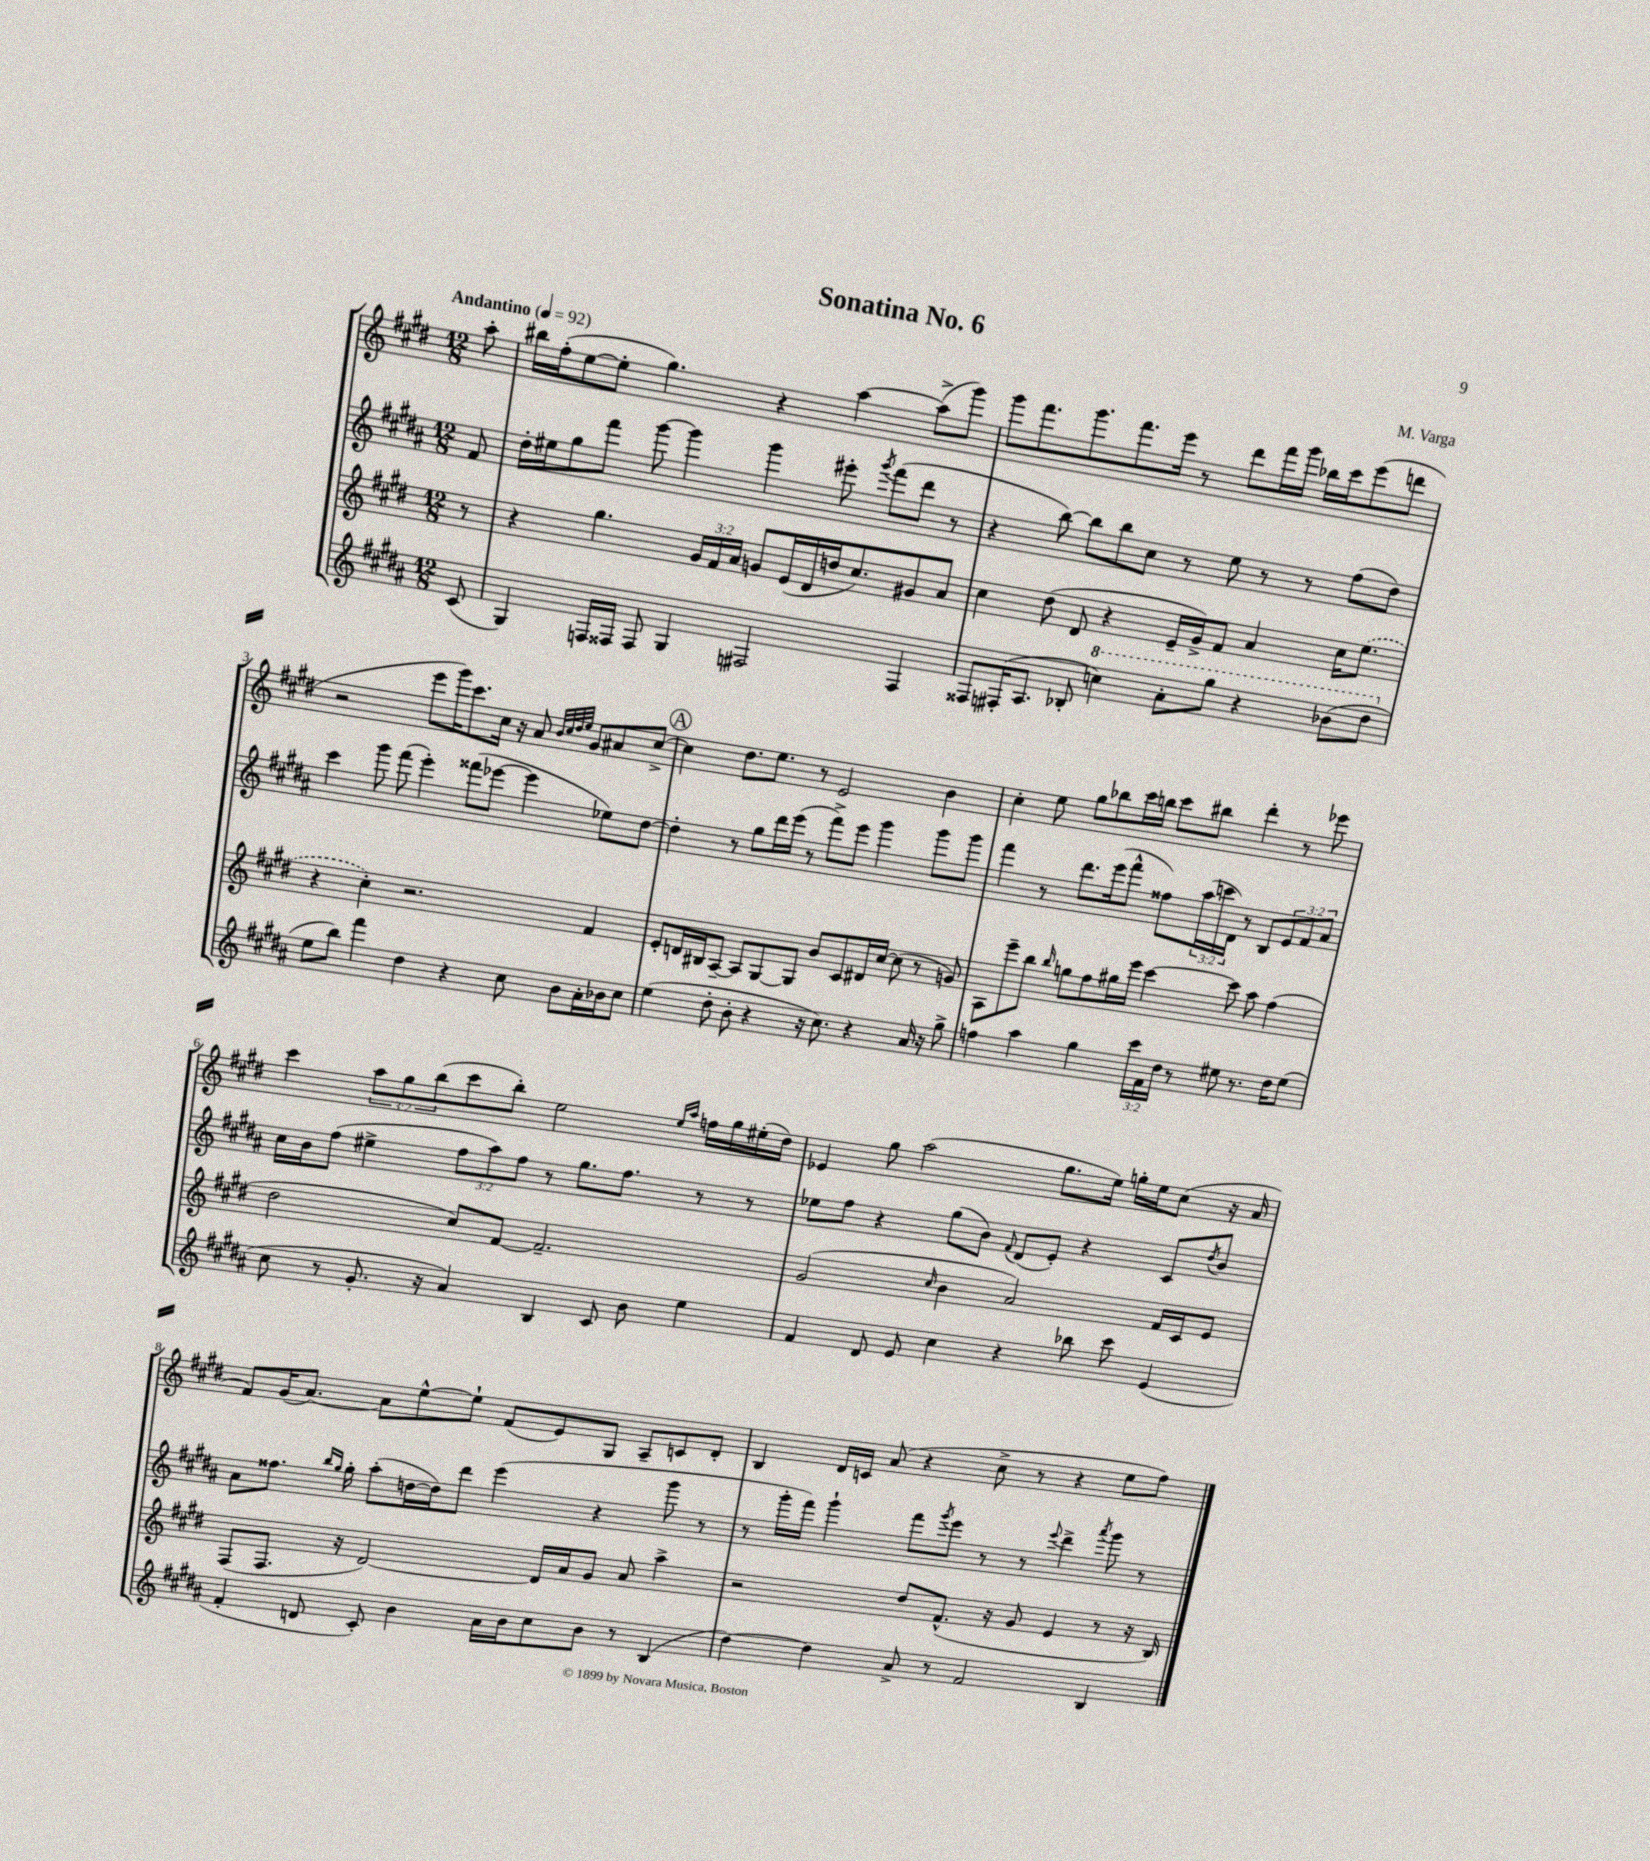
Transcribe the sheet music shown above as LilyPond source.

\header { title = "Sonatina No. 6" composer = "M. Varga" }
<<
\new StaffGroup <<
\new Staff = "s0" {
    \clef treble \key e \major \numericTimeSignature \time 12/8 \override Staff.TupletNumber.text = #tuplet-number::calc-fraction-text \partial 8 \tempo "Andantino" 4 = 92
    a''8-. |
    bis''16 fis''16-.( e''8~ e''8-. gis''4.) r4 a''4~ a''8->( gis'''8) |
    gis'''8 fis'''8. gis'''8. fis'''8. e'''16 r8 dis'''8 fis'''16 gis'''16 bes''16 cis'''16 e'''8( d'''8 |
    r2 e'''8 gis'''16) cis'''8. cis''16 r16 a'8 \grace { b'32 cis''32 dis''32 e''32 } gis'8 ais'8 cis''8~-> |
    \mark \markup { \circle "A" } cis''4 dis''8. e''8. r8 e'2 b'4 |
    cis''4-. e''8 gis''8 bes''8 cis'''16 b''16 cis'''8 bis''8 dis'''4-. r8 ees'''8 |
    cis'''4 \tuplet 3/2 { a''8 gis''8 b''8( } cis'''8 b''8-.) e''2 \grace { e''16 a''16 } f''16 gis''16 eis''16-.( dis''16) |
    ees'4 gis''8 a''2( gis''8. e''16) g''16-. e''16 cis''8( r16 a'16 |
    fis'8) gis'16( a'8.~) a'8 e''8~-^ e''8-! fis'8( e'8) gis8 a8-- c'8 dis'8-. |
    b4 dis'16 c'16 a'8( r4 cis''8-> r8 r4 e''8 fis''8) \bar "|." |
}
\new Staff = "s1" {
    \clef treble \key b \major \numericTimeSignature \time 12/8 \override Staff.TupletNumber.text = #tuplet-number::calc-fraction-text \partial 8
    fis'8 |
    dis''16-. eis''16 gis''8 fis'''8 gis'''8~ gis'''4 gis'''4 eis'''8-. \acciaccatura { gis'''8 } fis'''8( dis'''8 r8 |
    r4 b''8~) b''8 b''8 cis''8 r8 e''8 r8 r8 fis''8( dis''8) |
    cis'''4 gis'''8 fis'''8( e'''4-.) fisis'''8( ees'''8~ ees'''4 ees''8) dis''8~ |
    \mark \markup { \circle "A" } dis''4-. r8 gis''8 dis'''16 e'''16( r8 fis'''8->) e'''8 gis'''4 gis'''8 gis'''8 |
    fis'''4 r8 dis'''8. e'''16( fis'''8-^ fisis''8) \tuplet 3/2 { ais''16( c'''16 dis'16) } r8 b8 \tuplet 3/2 { e'8 fis'8 ais'8 } |
    cis''16 b'16 fis''8( eis''4-> \tuplet 3/2 { fis''8 ais''8) fis''8 } r8 gis''8. fis''8. r8 r8 |
    ees''8 fis''8 r4 gis''8( b'8) \appoggiatura { fis'8 } dis'8( e'8-.) r4 cis'8 \acciaccatura { dis''8 } b'8 |
    ais'8 fisis''8. \grace { b''16 gis''16 } gis''16-. ais''8-.( d''16~ d''16) dis'''8 e'''4( r4 gis'''8 r8 |
    r8 gis'''16-. fis'''16) gis'''4-! fis'''8 \acciaccatura { gis'''8 } e'''8 r8 r8 \appoggiatura { e'''8 } dis'''4-> \acciaccatura { ais'''8 } gis'''8 r8 \bar "|." |
}
\new Staff = "s2" {
    \clef treble \key e \major \numericTimeSignature \time 12/8 \override Staff.TupletNumber.text = #tuplet-number::calc-fraction-text \partial 8
    r8 |
    r4 gis''4. \tuplet 3/2 { gis'16 fis'16 a'16 } g'8 e'16( dis'16 d''16 cis''8.) gis'8 a'8 |
    cis''4 dis''8( dis'8 r4 e'16-- gis'16->) fis'8 a'4 cis''16 \once \slurDashed e''8.( |
    r4 cis''4-.) r2. fis'4 |
    \mark \markup { \circle "A" } e'8-. d'16 bis16 a8~-- a8 gis8~ gis8 b'8 cis'8 dis'16 cis''16~ cis''8( r8 g'8) |
    a8 e'''8-- b''8 \grace { b''16 } g''8 fis''8 gis''16 e'''16 cis'''4~ cis'''8 a''8 fis''4( |
    dis''2 cis''8) fis'8~ fis'2.-- |
    gis'2( \grace { cis''16 } b'4 a'2) fis'16 cis'16 e'8 |
    fis8( fis8. r16 dis'2~) dis'16 a'16 gis'8 a'8 a''4-> |
    r2 dis''8 fis'8.-^( r16 gis'8 e'4 r8 r16 b16) \bar "|." |
}
\new Staff = "s3" {
    \clef treble \key b \major \numericTimeSignature \time 12/8 \override Staff.TupletNumber.text = #tuplet-number::calc-fraction-text \partial 8
    cis'8( |
    gis4) f16 fisis16 fisis8 gis4 fis2 fis4 |
    fisis8 fis16-.( ais8. bes8-. \ottava #1 c'''4) ais''8-. gis'''8 r4 bes''8( dis'''8 \ottava #0 |
    e''8 b''8) fis'''4 dis''4 r4 cis''8 b'8 ais'16-. bes'16 cis''8 |
    \mark \markup { \circle "A" } e''4( dis''8-. b'8-. r4 r16 cis''8.) r4 ais'16 r16 gis''8-> |
    f''4 ais''4 gis''4 \tuplet 3/2 { cis'''16 fis'16 dis''16 } r8 eis''8 r8. dis''16 eis''8( |
    cis''8 r8 gis'8.-. r16 ais'4) b4 cis'8 b'8 e''4 |
    fis'4 dis'8 e'8 cis''4 r4 bes''8 cis'''8 e'4( |
    fis'4-. d'8 cis'8-.) b'4 ais'16 b'16 cis''8 b'8 r8 b4( |
    dis''4~) dis''4 ais'8-> r8 fis'2 b4 \bar "|." |
}
>>
>>
